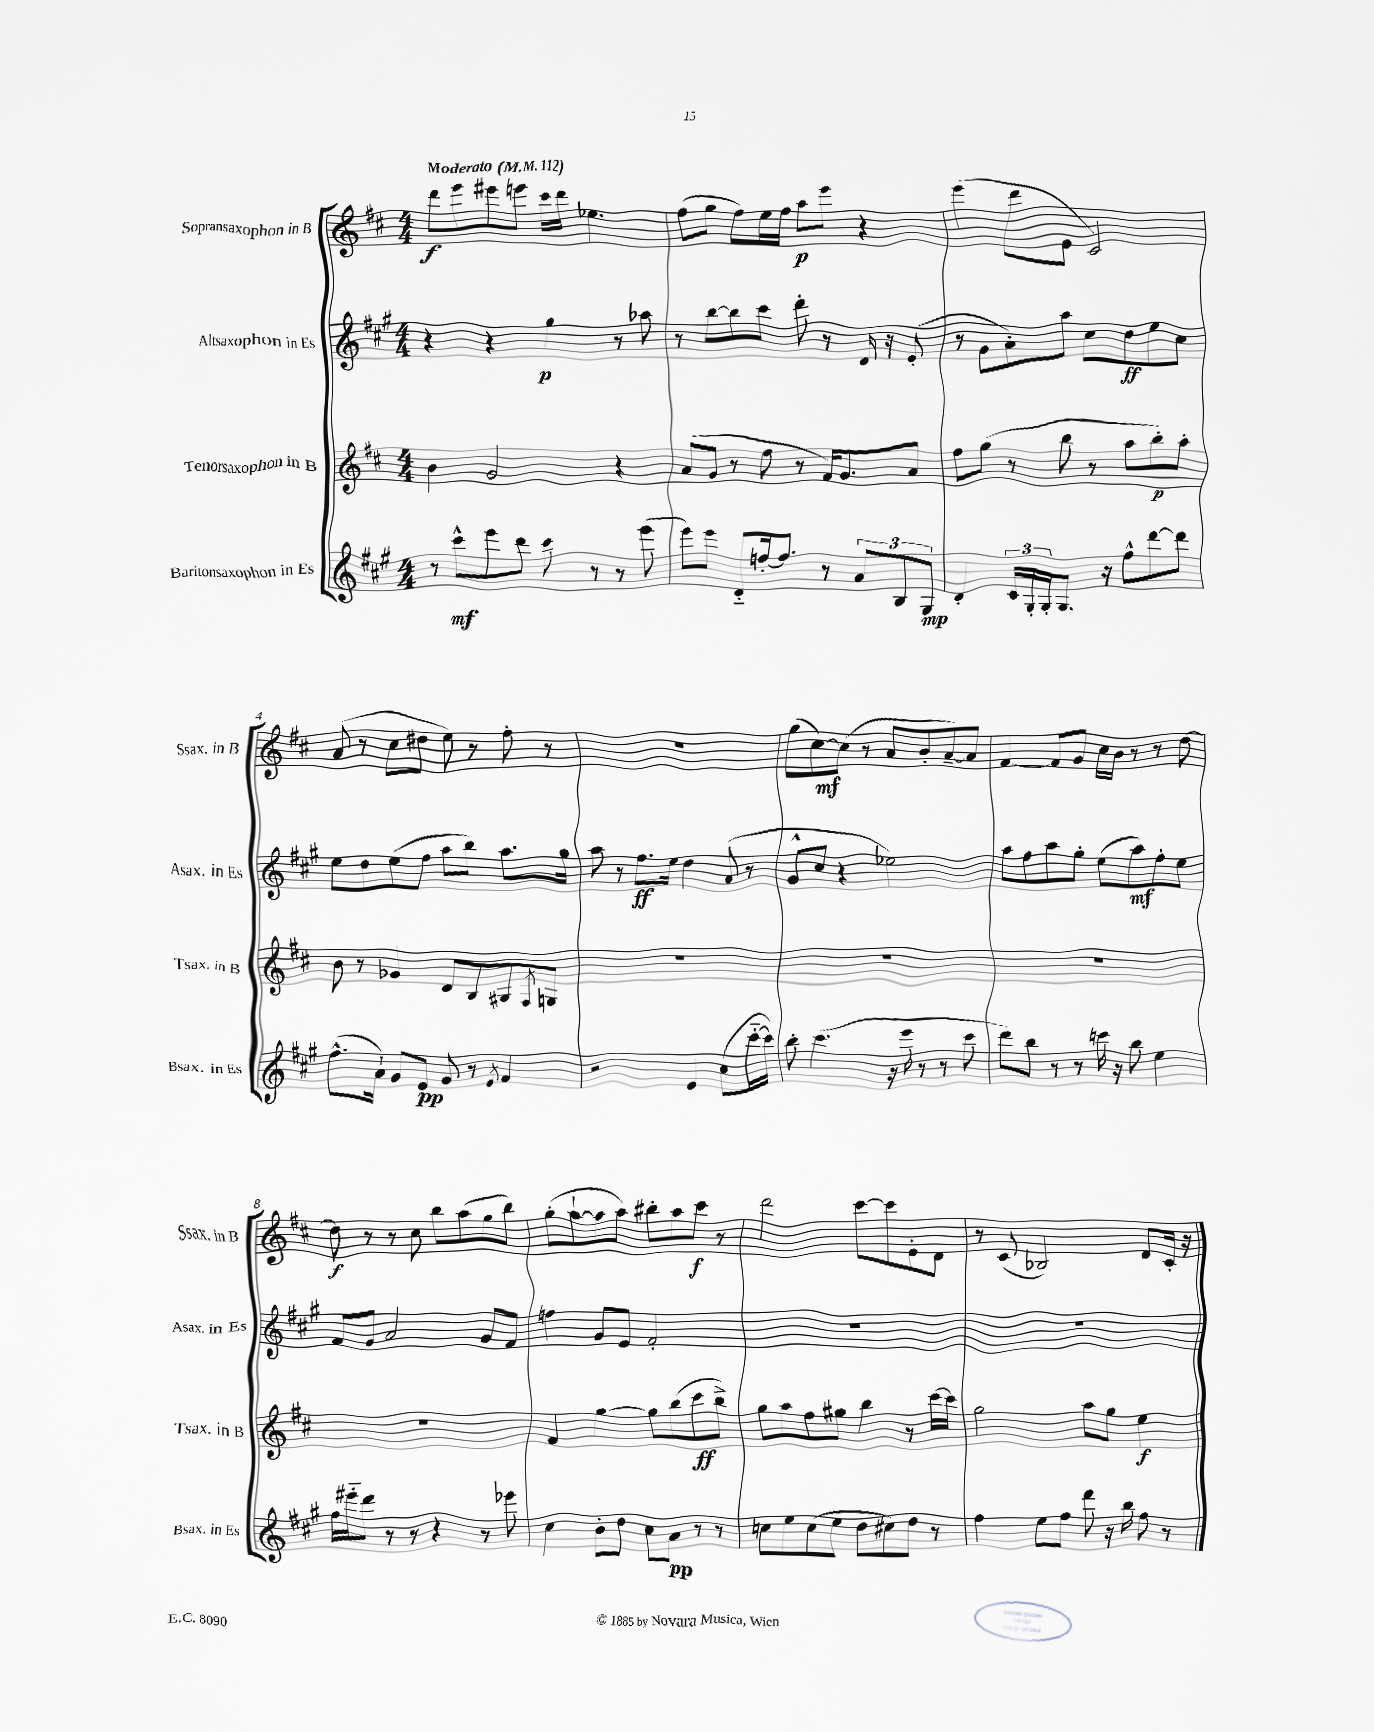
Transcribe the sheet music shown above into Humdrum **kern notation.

**kern	**dynam	**kern	**dynam	**kern	**dynam	**kern	**dynam
*part4	*part4	*part3	*part3	*part2	*part2	*part1	*part1
*staff4	*staff4	*staff3	*staff3	*staff2	*staff2	*staff1	*staff1
*I"Baritonsaxophon in Es	*	*I"Tenorsaxophon in B	*	*I"Altsaxophon in Es	*	*I"Sopransaxophon in B	*
*I'Bsax. in Es	*	*I'Tsax. in B	*	*I'Asax. in Es	*	*I'Ssax. in B	*
*clefG2	*	*clefG2	*	*clefG2	*	*clefG2	*
*k[f#c#g#]	*	*k[f#c#]	*	*k[f#c#g#]	*	*k[f#c#]	*
*M4/4	*	*M4/4	*	*M4/4	*	*M4/4	*
*MM112	*	*MM112	*	*MM112	*	*MM112	*
=1	=1	=1	=1	=1	=1	=1	=1
!	!	!	!	!	!	!LO:TX:a:B:t=Moderato	!
8r	.	4b\	.	4r	.	8ddd\L	f
8ccc#^^\L	mf	.	.	.	.	8eee\	.
8eee\	.	2g/	.	4r	.	8eee#X\	.
8ddd\J	.	.	.	.	.	8eeen\J	.
8ccc#\	.	.	.	4gg#\	p	16ccc#\LL	.
.	.	.	.	.	.	16ddd\JJ	.
8r	.	.	.	.	.	4.ee-X\	.
8r	.	4r	.	8r	.	.	.
(8eee\	.	.	.	8aa-X\	.	.	.
=2	=2	=2	=2	=2	=2	=2	=2
8eee\L)	.	(8a/L	.	8r	.	(8ff#\L	.
8eee\J	.	8g/J	.	[8bb\L	.	8gg\J	.
8d/L	.	8r	.	8bb\]	.	8ff#\L)	.
[16ffn'/k	.	8ff#\	.	8ccc#\J	.	16ee\L	.
8.ff/J]	.	.	.	.	.	16ff#\JJ	.
.	.	8r	.	8ddd'\	.	8aa\L	p
8r	.	16f#/KL)	.	8r	.	8eee\J	.
.	.	8.g/	.	.	.	.	.
12a/L	.	.	.	16d/	.	4r	.
.	.	.	.	16r	.	.	.
12B/	.	.	.	.	.	.	.
.	.	8a/J	.	(8e'/	.	.	.
12G#/J	mp	.	.	.	.	.	.
=3	=3	=3	=3	=3	=3	=3	=3
4d'/	.	8ff#\L	.	8r	.	(4eee\	.
.	.	(8gg\J	.	8g#\L	.	.	.
24c#/LL	.	8r	.	8a'\)	.	8ddd\L	.
24G#'/	.	.	.	.	.	.	.
24G#'/J	.	.	.	.	.	.	.
8.G#/J	.	8bb\	.	8aa\J	.	8e\J	.
.	.	8r	.	8cc#\L	.	2c#/)	.
16r	.	.	.	.	.	.	.
8ff#^^\L	.	8aa\L	.	8dd\	ff	.	.
[8ddd\	.	8bb'\)	p	8ee\	.	.	.
8ddd\J]	.	8aa'\J	.	8cc#\J	.	.	.
!!LO:LB:g=z
=4	=4	=4	=4	=4	=4	=4	=4
(8.ff#^^\L	.	8b\	.	8ee\L	.	(8a/	.
.	.	8r	.	8dd\	.	8r	.
16a`\Jk)	.	.	.	.	.	.	.
8g#/L	.	4g-X/	.	(8ee\	.	8cc#\L	.
8e/J	pp	.	.	8ff#\J	.	8dd#X\J	.
8g#/	.	8d/L	.	8aa\L	.	8ee\)	.
8r	.	8B/	.	8bb\J)	.	8r	.
8qe/	.	.	.	.	.	.	.
4f#/	.	8G#X/	.	8.aa\L	.	8ff#'\	.
.	.	8qF#/	.	.	.	.	.
.	.	8Gn/J	.	.	.	8r	.
.	.	.	.	16gg#\Jk	.	.	.
=5	=5	=5	=5	=5	=5	=5	=5
2r	.	1r	.	8aa\	.	1r	.
.	.	.	.	8r	.	.	.
.	.	.	.	8.ff#\L	ff	.	.
.	.	.	.	16ee\Jk	.	.	.
4e/	.	.	.	4dd\	.	.	.
(8cc#\L	.	.	.	(8a/	.	.	.
[16ccc#\L	.	.	.	8r	.	.	.
16ccc#\JJ])	.	.	.	.	.	.	.
=6	=6	=6	=6	=6	=6	=6	=6
8bb'\	.	1r	.	8g#^^/L	.	(8gg\L	.
(4.ccc#\	.	.	.	8cc#/J	.	[8cc#\)	mf
.	.	.	.	4r	.	(8cc#\J]	.
.	.	.	.	.	.	8r	.
16r	.	.	.	2ee-X\)	.	8a/L	.
16eee\	.	.	.	.	.	.	.
8r	.	.	.	.	.	8b'/	.
8r	.	.	.	.	.	[8a~/)	.
8ccc#\	.	.	.	.	.	8a/J]	.
=7	=7	=7	=7	=7	=7	=7	=7
8ddd\L)	.	1r	.	8aa\L	.	[4f#/	.
8bb\J	.	.	.	8ff#\	.	.	.
8r	.	.	.	8aa\	.	8f#/L]	.
8r	.	.	.	8gg#'\J	.	8g/J	.
16cccn\	.	.	.	(8ee\L	.	16cc#\LL	.
16r	.	.	.	.	.	16b\JJ	.
8bb\	.	.	.	8aa\)	mf	8r	.
4ee\	.	.	.	8ff#'\	.	8r	.
.	.	.	.	8ee\J	.	[8dd\	.
!!LO:LB:g=z
=8	=8	=8	=8	=8	=8	=8	=8
16ff#\LL	.	1r	.	8f#/L	.	8dd\]	f
16eee#X\J	.	.	.	.	.	.	.
8ddd\J	.	.	.	8g#/J	.	8r	.
8r	.	.	.	2a/	.	8r	.
8r	.	.	.	.	.	8cc#\	.
4r	.	.	.	.	.	8bb\L	.
.	.	.	.	.	.	(8aa\	.
8r	.	.	.	8g#/L	.	8gg\	.
8eee-X\	.	.	.	8f#/J	.	8bb\J)	.
=9	=9	=9	=9	=9	=9	=9	=9
4cc#\	.	4f#/	.	4ffn\	.	(8gg'\L	.
.	.	.	.	.	.	[8aa`\	.
8b'\L	.	[4gg\	.	8g#/L	.	8aa\]	.
8dd\J	.	.	.	8e/J	.	8aa\J)	.
8cc#\L	.	8gg\L]	.	2f#'/	.	8bb#X'\L	.
8a\J	pp	(8bb\	.	.	.	8aa\	.
8r	.	8ccc#\	ff	.	.	8ccc#\J	f
8r	.	8bb^\J)	.	.	.	8r	.
=10	=10	=10	=10	=10	=10	=10	=10
8ccn\L	.	8gg\L	.	1r	.	2ddd\	.
8ee\	.	8aa\	.	.	.	.	.
(8cc\	.	8ff#\	.	.	.	.	.
8ee\J	.	8gg#X\J	.	.	.	.	.
8dd\L	.	4bb\	.	.	.	[8ccc#\L	.
8cc#X\)	.	.	.	.	.	8ccc#\]	.
8dd\J	.	8r	.	.	.	8e'\	.
8r	.	[16ccc#\LL	.	.	.	8d\J	.
.	.	16ccc#\JJ]	.	.	.	.	.
=11	=11	=11	=11	=11	=11	=11	=11
4ff#\	.	2gg\	.	1r	.	8r	.
.	.	.	.	.	.	(8c#/	.
8ee\L	.	.	.	.	.	2B-X/)	.
8ff#\J	.	.	.	.	.	.	.
8ddd\	.	8aa\L	.	.	.	.	.
16r	.	8gg\J	.	.	.	.	.
16bb\	.	.	.	.	.	.	.
8ff#\	.	4ee\	f	.	.	8d/L	.
8r	.	.	.	.	.	16c#'/Jk	.
.	.	.	.	.	.	16r	.
==	==	==	==	==	==	==	==
*-	*-	*-	*-	*-	*-	*-	*-
